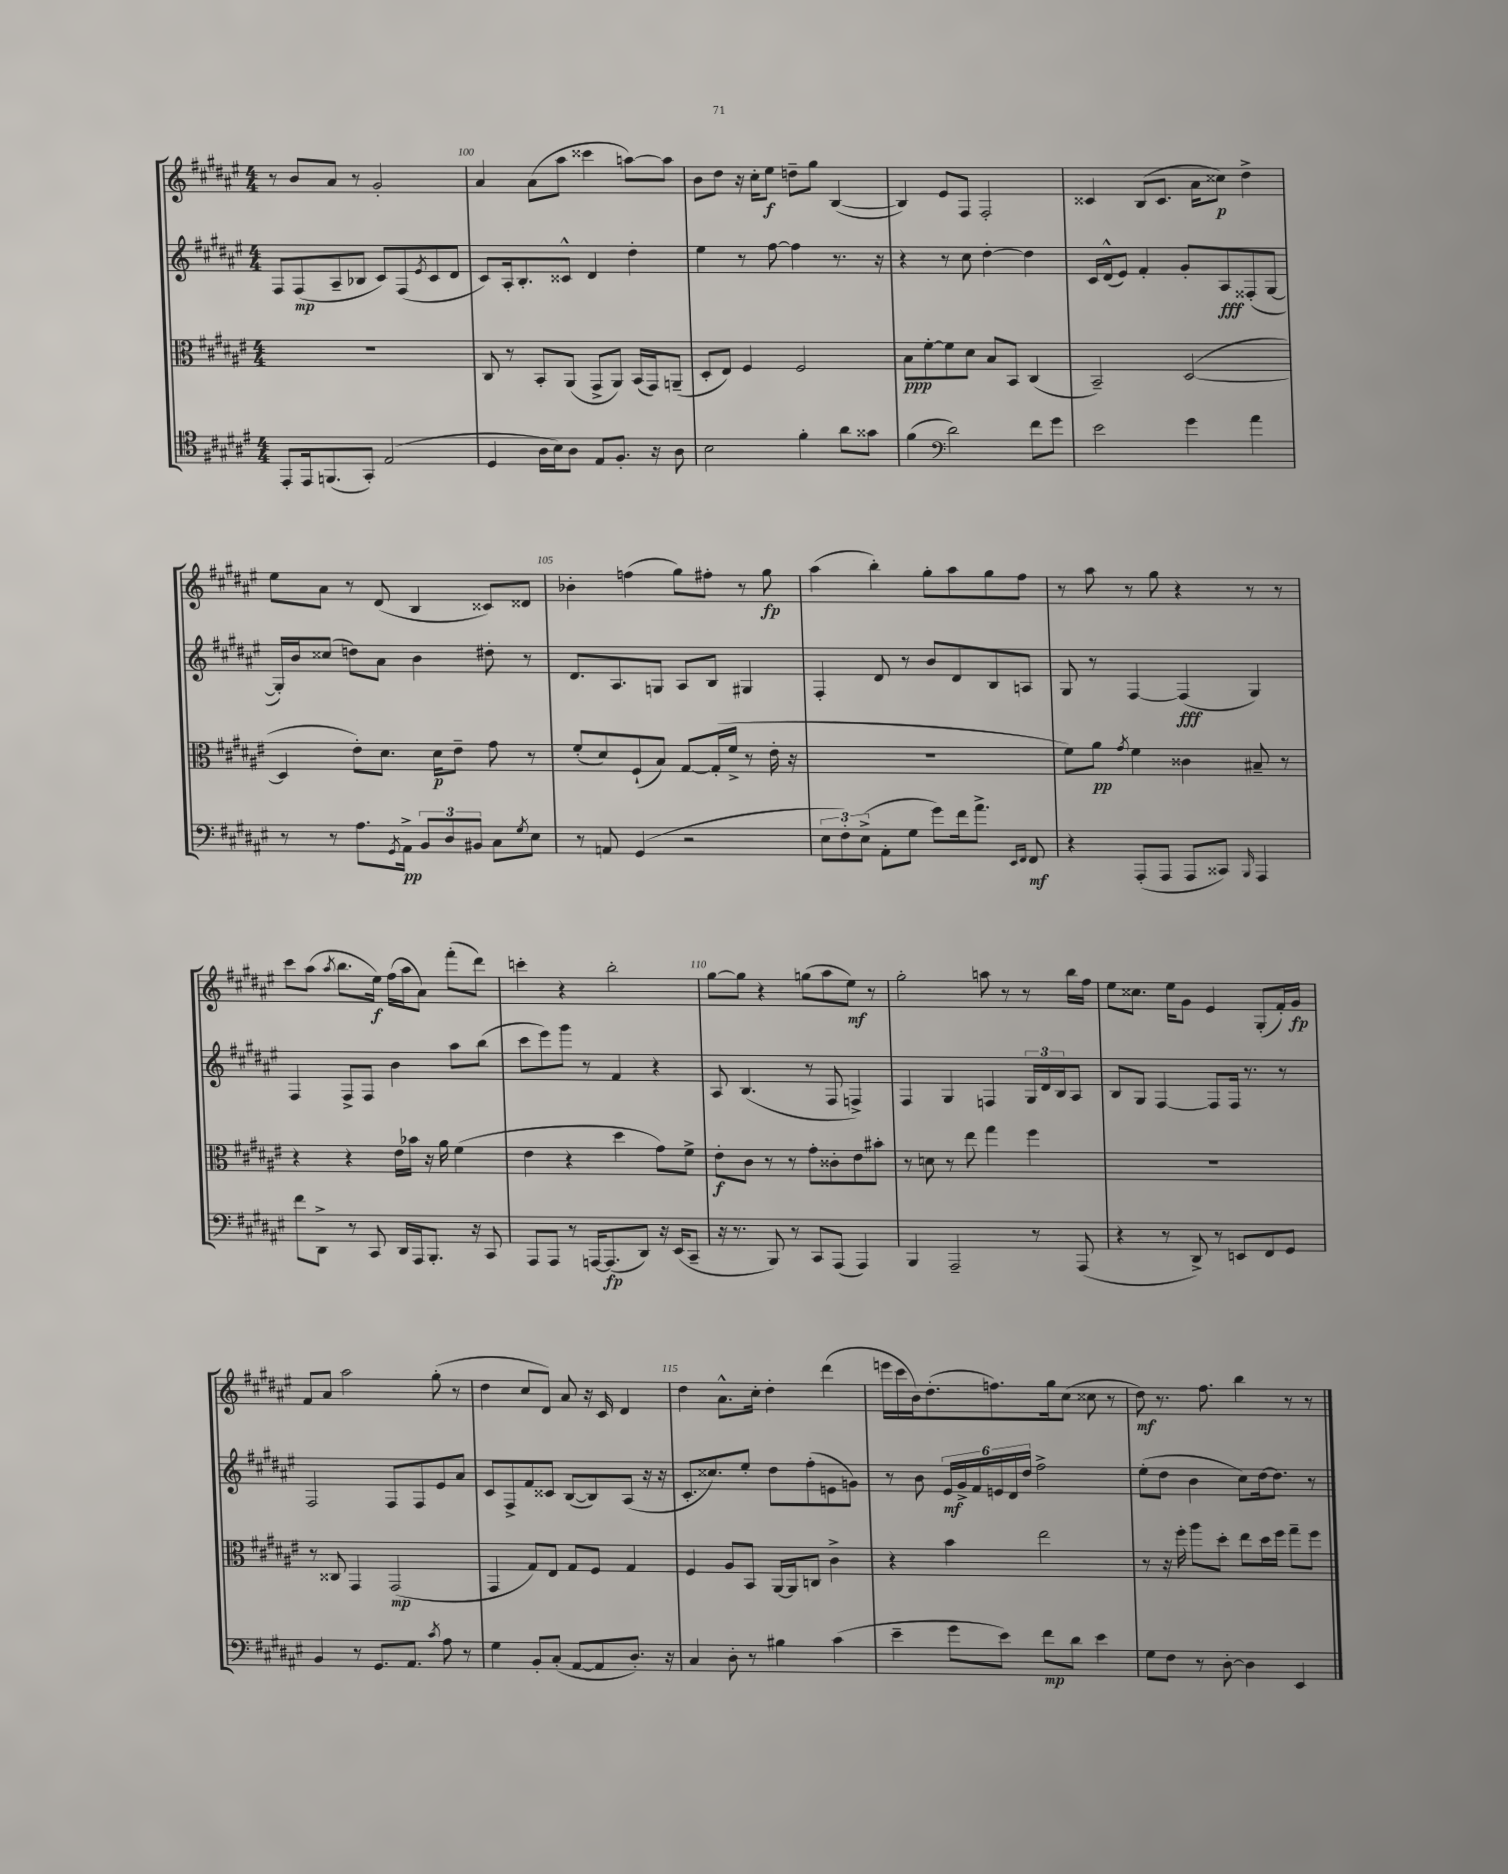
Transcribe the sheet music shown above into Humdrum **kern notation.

**kern	**kern	**kern	**kern
*staff4	*staff3	*staff2	*staff1
*clefC4	*clefC3	*clefG2	*clefG2
*k[f#c#g#d#a#e#]	*k[f#c#g#d#a#e#]	*k[f#c#g#d#a#e#]	*k[f#c#g#d#a#e#]
*M4/4	*M4/4	*M4/4	*M4/4
8EE#'	1r	8F#	8r
16EE#	.	(8F#	8b
(8.FF	.	.	.
.	.	8A#~	8a#
8GG#')	.	8B-	8r
(2E#	.	8c#)	2g#'
.	.	(8F#	.
.	.	8qe#	.
.	.	8c#	.
.	.	8d#	.
=	=	=	=
4D#	8C#	8c#)	4a#
.	8r	16A#'	.
.	.	8.B'	.
16A#	8BB'	.	(8a#
16B)	.	.	.
8A#	(8AA#	8c##^^	8aa#
8E#	8GG#^	4d#	4ccc##
8.F#'	8AA#)	.	.
.	(16BB	4dd#'	[8aa)
16r	16GG#)	.	.
8A#	(8AA~	.	8aa]
=	=	=	=
2B	8D#'	4ee#	8b
.	8E#)	.	8dd#
.	4F#	8r	16r
.	.	.	16cc#'
.	.	[8ff#	8ee#
4f#'	2F#	4ff#]	8dd~
.	.	.	8gg#
8a#	.	8.r	([4B
8g##	.	.	.
.	.	16r	.
=	=	=	=
(4f#	8B	4r	4B])
.	[8f#'	.	.
*clefF4	*	*	*
2d#)	8f#]	8r	8e#
.	8d#	8cc#	8F#
.	8B	[4dd#'	2F#'
.	8BB	.	.
8f#	(4C#	4dd#]	.
8g#	.	.	.
=	=	=	=
2e#	2BB~)	16c#	4c##
.	.	(16d#^^	.
.	.	8e#)	.
.	.	4f#'	(8B
.	.	.	8.c##
4g#	([2D#	8g#'	.
.	.	.	16a#
.	.	8A#	8cc##)
4a#	.	(8F##'	4dd#^
.	.	[8G#	.
=	=	=	=
8r	4D#]	16G#'])	8ee#
.	.	16b	.
8r	.	(8cc##	8a#
8.A#	8e#')	8dd)	8r
.	8.d#	8a#	(8d#
8qGG#	.	.	.
16AA#^	.	.	.
12BB	.	4b	4B
.	16d#	.	.
12D#	.	.	.
.	8e#~	.	.
12BB#	.	.	.
8C#	8g#	8dd#'	8c##)
8qG#	.	.	.
8E#	8r	8r	8d##
=	=	=	=
8r	(8f#'	8.d#	4b-'
8AA	8d#)	.	.
.	.	8.A#	.
(4GG#	(8F#`	.	(4ff
.	8B)	8G	.
2r	[8G#	8A#	8gg#)
.	(16G#']	8B	8ff#'
.	16f#^	.	.
.	8r	4G#	8r
.	16e#'	.	8gg#
.	16r	.	.
=	=	=	=
12E#	1r	4F#'	(4aa#
12F#')	.	.	.
(12E#^	.	.	.
8AA#'	.	8d#	4bb')
8G#	.	8r	.
8g#)	.	8b	8gg#'
16f#	.	8d#	8aa#
8.a#^	.	.	.
.	.	8B	8gg#
16qqEE#	.	.	.
16qqFF#	.	.	.
8FF#	.	8A	8ff#
=	=	=	=
4r	8f#)	8G#	8r
.	8a#	8r	8aa#
.	8qg#	.	.
(8AAA#'	4f#	[4F#	8r
8AAA#	.	.	8gg#
8AAA#	4c##	(4F#]	4r
8CC##)	.	.	.
16qqBBB	.	.	.
4AAA#	8B#~	4G#)	8r
.	8r	.	8r
=	=	=	=
8f#	4r	4F#	8ccc#
8DD#^	.	.	(8aa#
.	.	.	8qaa#
8r	4r	8F#^	8.bb
8CC#	.	8F#	.
.	.	.	16ee#)
16DD#	16e#	4b	(16ff#
16AAA#	16b-	.	16aa#
8.BBB'	16r	.	8a#)
.	16a#	.	.
.	(4f#	8aa#	(8fff#'
16r	.	.	.
8CC#	.	(8bb	8ddd#)
=	=	=	=
8AAA#	4e#	8ccc#	4ccc'
8AAA#	.	8eee#)	.
8r	4r	8ggg#	4r
[16AAA	.	8r	.
(8.AAA]	.	.	.
.	4dd#	4f#	2bb'
8DD#)	.	.	.
16r	8g#)	4r	.
(16EE#	.	.	.
8CC#~	8f#^	.	.
=	=	=	=
16r	8e#'	8A#	[8gg#
8.r	.	.	.
.	8c#	(4.B	8gg#]
8BBB)	8r	.	4r
8r	8r	.	.
8CC#	8g#'	8r	(8gg
(8AAA#	8c##'	8F#	8aa#
4AAA#)	8e#	4F^)	8ee#)
.	8b#'	.	8r
=	=	=	=
4BBB	8r	4F#	2gg#'
.	8d	.	.
2AAA#~	8r	4G#	.
.	8ee#	.	.
.	4gg#	4F	8aa
.	.	.	8r
8r	4ff#	24G#	8r
.	.	24d#	.
.	.	24B	.
(8AAA#	.	8A#	16bb
.	.	.	16ff#
=	=	=	=
4r	1r	8B	8ee#
.	.	8G#	8.cc##
8r	.	[4F#	.
.	.	.	16ee#
8DD#^)	.	.	8g#
8r	.	8F#]	4e#
8EE	.	16F#	.
.	.	8.r	.
8FF#	.	.	(8G#'
8GG#	.	8r	16f#')
.	.	.	16g#
=	=	=	=
4BB	8r	2F#	8f#
.	8C##	.	8a#
8r	4GG#	.	2aa#
8.GG#	.	.	.
.	(2GG#	8F#	.
8.AA#	.	.	.
.	.	8F#	.
8qc#	.	.	.
8A#	.	8e#	(8gg#'
8r	.	8a#	8r
=	=	=	=
4G#	4GG#	8c#	4dd#
.	.	8F#^	.
8BB'	8G#)	8f#	8cc#
(8C#'	8E#	8c##	8d#)
[8AA#	8G#	([8B	8a#
8AA#]	8F#	8B])	16r
.	.	.	16c#
8.D#')	4G#	(8A#	4d#
.	.	16r	.
16r	.	16r	.
=	=	=	=
4C#	4F#	8.c#'	4dd#
.	.	8.cc##)	.
8D#'	8A#	.	8.a#^^
8r	8BB	8ee#'	.
.	.	.	16cc#'
4B#	[16AA#	8dd#	4dd#'
.	16AA#]	.	.
.	8C	(8ff#'	.
(4c#	4c#^	8e	(4ddd#
.	.	8g)	.
=	=	=	=
4e#~	4r	8r	16eee
.	.	.	16ccc#
.	.	8b	16b)
.	.	.	(8.dd#'
8g#	4b	24e#	.
.	.	24g#^	.
.	.	24f#	.
8e#)	.	24e	8.ff)
.	.	24d#	.
.	.	24dd#	.
8f#	2ee#	2ff#^	.
.	.	.	16gg#
8d#	.	.	(8cc#
4e#	.	.	8cc##
.	.	.	8r
=	=	=	=
8G#	8r	(8ee#'	8dd#)
8F#	16r	8dd#	8.r
.	16ff#'	.	.
8r	8aa#	4b	.
.	.	.	8.ff#
[8D#'	8dd#'	.	.
4D#]	8ee#	8cc#)	4bb
.	16dd#	[16dd#	.
.	16ff#	8.dd#]	.
4EE#	8gg#~	.	8r
.	8ff#	8r	8r
==	==	==	==
*-	*-	*-	*-
